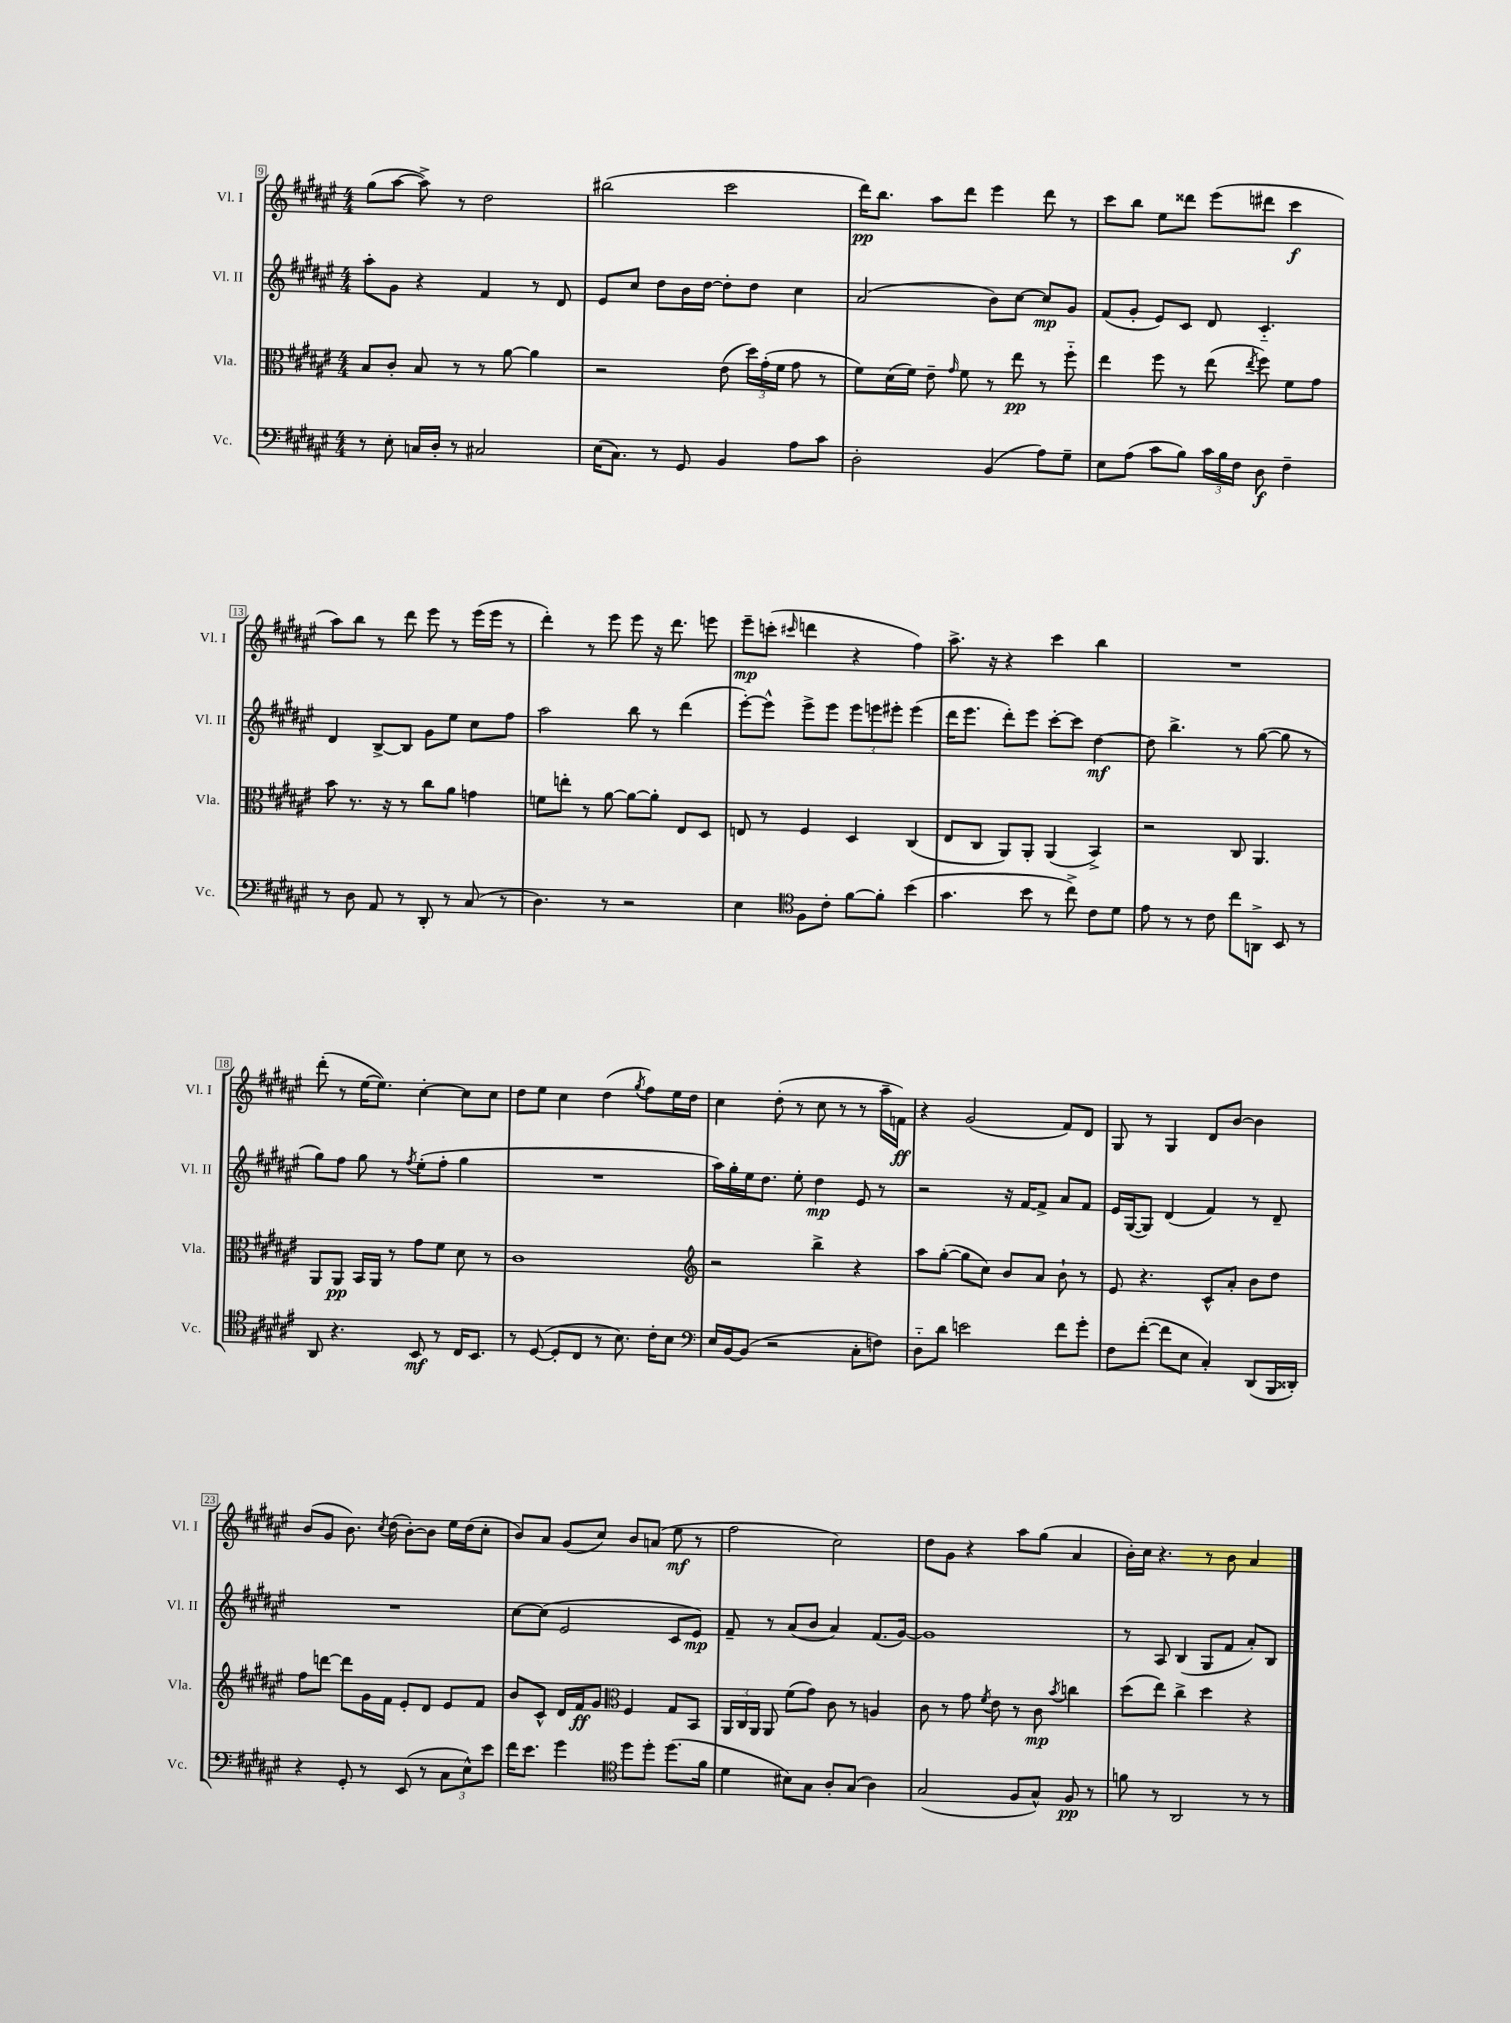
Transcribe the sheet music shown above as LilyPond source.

<<
\new StaffGroup <<
\new Staff = "s0" \with { instrumentName = "Vl. I" shortInstrumentName = "Vl. I" } {
    \clef treble \key fis \major \numericTimeSignature \time 4/4
    \autoBeamOff gis''8[( ais''8]~ ais''8->) r8 dis''2 |
    bis''2( cis'''2 |
    dis'''16[\pp) b''8.] ais''8[ dis'''8] eis'''4 dis'''8 r8 |
    cis'''8[ b''8] eis''8[ disis'''8] eis'''8[( dis'''8] cis'''4\f |
    ais''8[) b''8] r8 dis'''8 eis'''8 r8 eis'''16[( eis'''16] r8 |
    dis'''4-.) r8 eis'''8 eis'''8 r16 dis'''8. e'''8 |
    eis'''8[--\mp c'''8]-.( \grace { cis'''16 } d'''4 r4 fis''4) |
    ais''8.-> r16 r4 cis'''4 b''4 |
    R1 |
    dis'''8-.( r8 eis''16[~ eis''8.]) cis''4~-. cis''8[ cis''8] |
    dis''8[ eis''8] cis''4 dis''4( \acciaccatura { gis''8 } fis''8[) eis''16 dis''16] |
    cis''4 dis''8-.( r8 cis''8 r8 r8 ais''16[-- f'16]\ff) |
    r4 gis'2( fis'8[) dis'8] |
    gis8 r8 gis4 dis'8[ b'8]~ b'4 |
    b'8[( gis'8] b'8.) \acciaccatura { cis''8 } dis''16( b'8[~-.) b'8] eis''16[ dis''16( cis''8]-. |
    b'8[) ais'8] gis'8[( cis''8]) b'8[ a'8]( eis''8\mf r8 |
    fis''2 cis''2) |
    dis''8[ gis'8] r4 ais''8[ gis''8]( ais'4 |
    b'16[-.) cis''16] r4. r8 b'8 ais'4 \bar "|." |
}
\new Staff = "s1" \with { instrumentName = "Vl. II" shortInstrumentName = "Vl. II" } {
    \clef treble \key fis \major \numericTimeSignature \time 4/4
    \autoBeamOff ais''8[-. gis'8] r4 fis'4 r8 dis'8 |
    eis'8[ cis''8] dis''8[ b'16 dis''16]~ dis''8[-. dis''8] cis''4 |
    ais'2( b'8[) cis''8]~ cis''8[\mp gis'8] |
    fis'8[( gis'8]-. eis'8[) cis'8] dis'8 cis'4.-_ |
    dis'4 b8[~-> b8] gis'8[ eis''8] cis''8[ fis''8] |
    ais''2 b''8 r8 dis'''4( |
    eis'''8[~-.) eis'''8]-^ eis'''8[-> eis'''8] \tuplet 3/2 { eis'''8[ e'''8 eis'''8]-. } eis'''4( |
    dis'''16[ eis'''8.] dis'''8[-.) eis'''8] cis'''8[~-. cis'''8] dis''4~\mf |
    dis''8 b''4.-> r8 gis''8~( gis''8 r8 |
    gis''8[) fis''8] gis''8 r8 \acciaccatura { fis''8 } eis''8[-.( fis''8]-. gis''4 |
    R1 |
    ais''16[) gis''16-. eis''16 dis''8.] eis''8-. dis''4\mp eis'8 r8 |
    r2 r16 fis'16[~ fis'8]-> ais'8[ fis'8] |
    eis'16[ gis16~( gis8]) dis'4( fis'4) r8 dis'8-- |
    R1 |
    cis''8[~ cis''8]( eis'2 cis'8[ eis'8]\mp) |
    fis'8-- r8 ais'8[( b'8] ais'4) fis'8.[( gis'16]~) |
    gis'1 |
    r8 ais8 b4( gis8[ fis'8] ais'8[-.) b8] \bar "|." |
}
\new Staff = "s2" \with { instrumentName = "Vla." shortInstrumentName = "Vla." } {
    \clef alto \key fis \major \numericTimeSignature \time 4/4
    \autoBeamOff b8[ cis'8]-. b8 r8 r8 ais'8~ ais'4 |
    r2 eis'8( \tuplet 3/2 { dis''16[) gis'16-.( fis'16] } gis'8 r8 |
    fis'8[) dis'16( fis'16]) eis'8-- \grace { gis'16 } fis'8 r8 eis''8\pp r8 fis''8-_ |
    eis''4 fis''8 r8 eis''8( \acciaccatura { eis''8 } fis''8) fis'8[ gis'8] |
    b'8 r8. r16 r8 cis''8[ ais'8] g'4 |
    f'8[ e''8]-. r8 ais'8~ ais'8[~ ais'8]-. eis8[ dis8] |
    e8 r8 fis4 dis4 cis4( |
    eis8[ cis8] ais,8[) ais,8]-. ais,4( b,4->) |
    r2 cis8 ais,4. |
    ais,8[ ais,8]\pp b,16[ ais,16] r8 gis'8[ fis'8] dis'8 r8 |
    cis'1 |
    \clef treble r2 b''4-> r4 |
    ais''8[ gis''8]~-.( gis''8[ cis''8]) b'8[ ais'8] b'8-! r8 |
    eis'8 r4. cis'8[-^ ais'8]-. b'8[ dis''8] |
    fis''8[ d'''8]~ d'''8[ gis'16 fis'16] eis'8[-. dis'8] eis'8[ fis'8] |
    b'8[ cis'8]-^ dis'16[ fis'16\ff gis'8] \clef alto fis4 gis8[ b,8] |
    \tuplet 3/2 { ais,16[ cis16 ais,16] } ais,8 fis'8[( gis'8]) cis'8 r8 a4 |
    cis'8 r8 gis'8 \acciaccatura { fis'8 } eis'8 r8 cis'8\mp \acciaccatura { b'8 } c''4 |
    dis''8[( eis''8]) cis''4-> dis''4 r4 \bar "|." |
}
\new Staff = "s3" \with { instrumentName = "Vc." shortInstrumentName = "Vc." } {
    \clef bass \key fis \major \numericTimeSignature \time 4/4
    \autoBeamOff r8 eis8-. c16[ dis16]-. r8 cis2 |
    eis16[( cis8.]) r8 gis,8 b,4 ais8[ cis'8] |
    dis2-. b,4( ais8[) gis8]-- |
    eis8[ ais8]( cis'8[ b8]) \tuplet 3/2 { cis'16[ b16 fis16] } dis8\f fis4-- |
    r8 dis8 ais,8 r8 dis,8-. r8 cis8( r8 |
    dis4.) r8 r2 |
    eis4 \clef tenor fis8[ cis'8]-. fis'8[~ fis'8]-. b'4( |
    gis'4. b'8 r8 cis''8->) cis'8[ dis'8] |
    eis'8 r8 r8 cis'8 cis''8[ a,8]-> b,8 r8 |
    ais,8 r4. b,8\mf r8 cis16[ b,8.] |
    r8 dis8~( dis8[-. cis8] r8 b8.) cis'16[-. b8] |
    \clef bass eis16[ b,16~ b,8]( r2 cis8[-. f8]) |
    dis8[-_ dis'8] e'2 fis'8[ gis'8]-. |
    fis8[ fis'8]~-.( fis'8[ eis8] cis4-.) dis,8[( b,,16 disis,16]-.) |
    r4 gis,8-. r8 eis,8( r8 \tuplet 3/2 { cis8[ eis8-^) eis'8] } |
    fis'16[ eis'8.] gis'4 \clef tenor dis''8[ dis''8]-. dis''8.[( fis'16] |
    dis'4 bis8[) gis8] ais8[-. gis8]( ais4) |
    gis2( fis8[ gis8]-^) fis8\pp r8 |
    f'8 r8 ais,2 r8 r8 \bar "|." |
}
>>
>>
\layout { \context { \Score currentBarNumber = #9 \override BarNumber.stencil = #(make-stencil-boxer 0.1 0.3 ly:text-interface::print) } }
